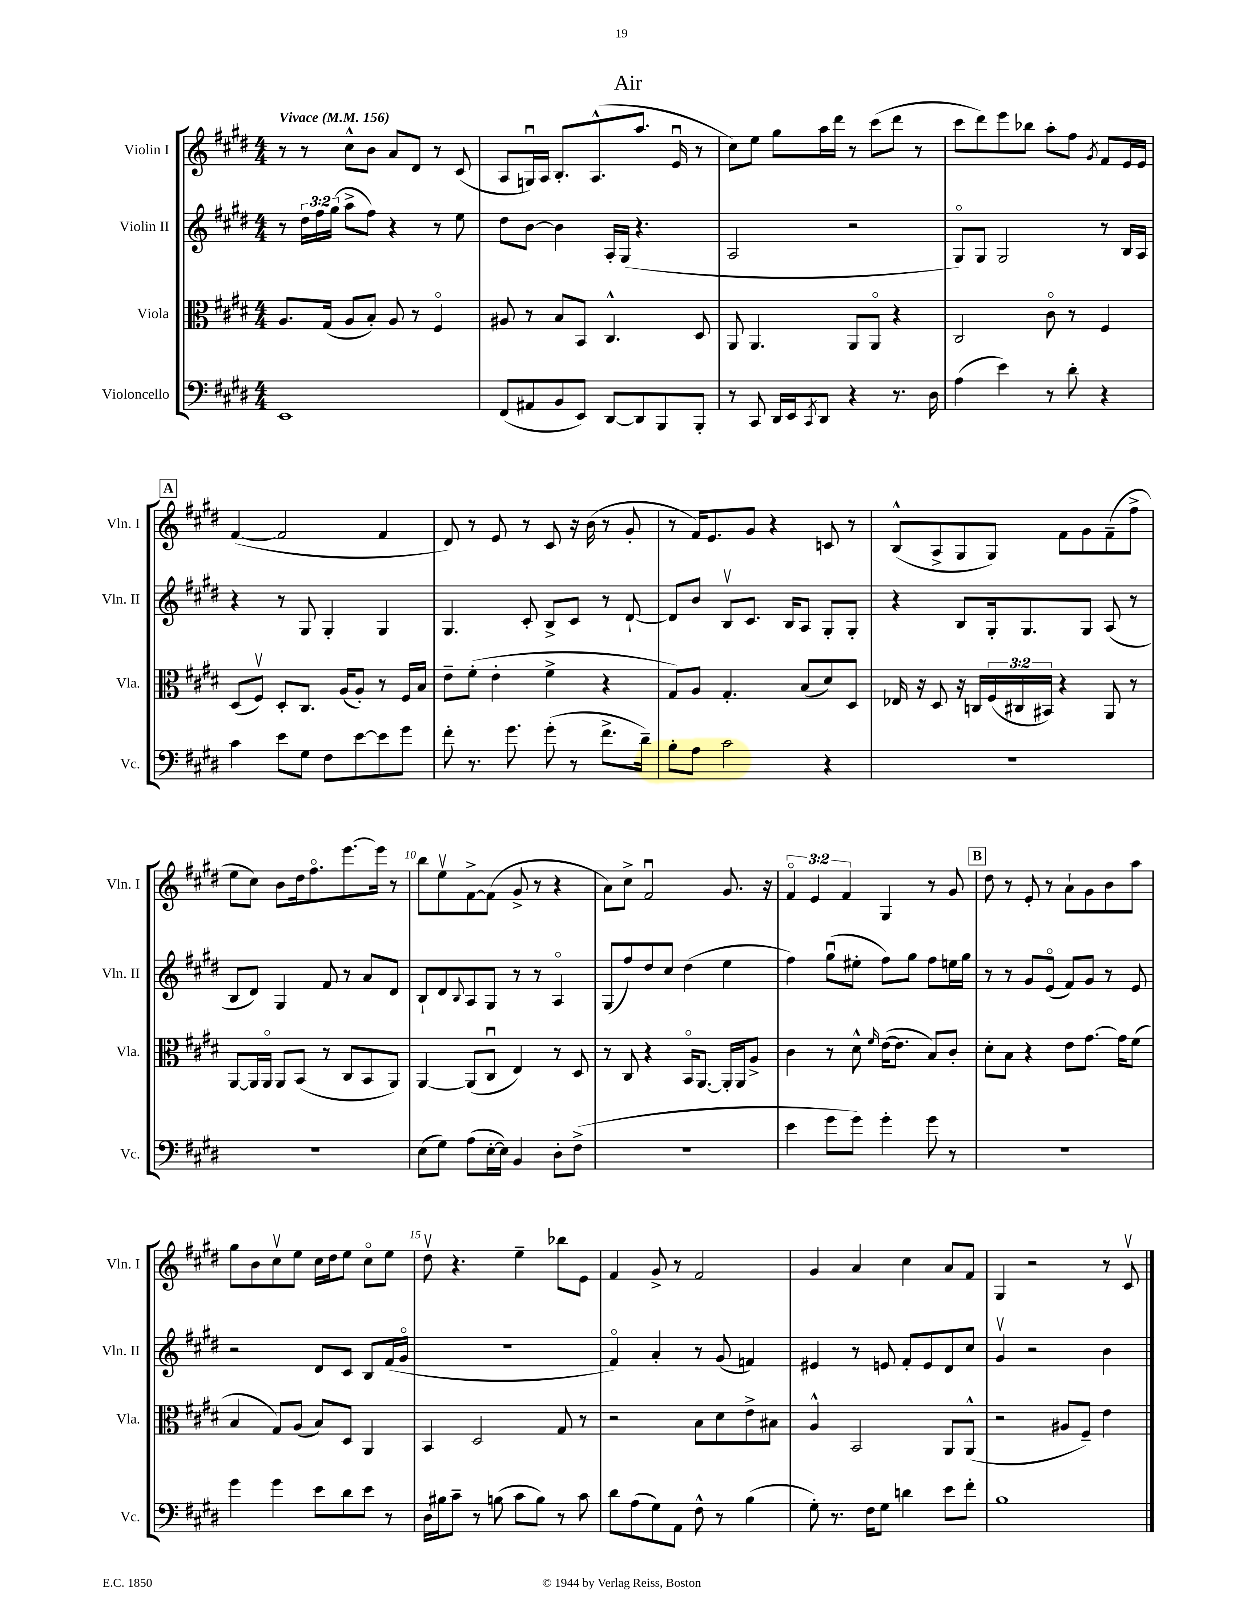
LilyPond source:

\header { title = "Air" }
<<
\new StaffGroup <<
\new Staff = "s0" \with { instrumentName = "Violin I" shortInstrumentName = "Vln. I" } {
    \clef treble \key e \major \numericTimeSignature \time 4/4 \override Staff.TupletNumber.text = #tuplet-number::calc-fraction-text \tempo "Vivace" 4 = 156
    r8 r8 cis''8-^ b'8 a'8 dis'8 r8 cis'8( |
    a8 g16\downbow) a16 b8.-. a8.-^( a''8. e'16\downbow r8 |
    cis''8) e''8 gis''8 a''16 dis'''16 r8 cis'''8( dis'''8 r8 |
    cis'''8 dis'''8) e'''8 bes''8 a''8-. fis''8 \acciaccatura { gis'8 } fis'8 e'16 e'16 |
    \mark \markup { \box "A" } fis'4~( fis'2 fis'4 |
    dis'8) r8 e'8 r8 cis'8 r16 b'16( r8 gis'8-. |
    r8 fis'16) e'8. gis'8 r4 c'8 r8 |
    b8-^( a8-> gis8 gis8) fis'8 gis'8 fis'8--( fis''8-> |
    e''8 cis''8) b'8 dis''16 fis''8.\flageolet e'''8.~ e'''16 r8 |
    b''8 e''8\upbow fis'8~-> fis'8( gis'8-> r8 r4 |
    a'8) cis''8-> fis'2\downbow gis'8. r16 |
    \tuplet 3/2 { fis'4\flageolet e'4 fis'4 } gis4 r8 gis'8 |
    \mark \markup { \box "B" } dis''8 r8 e'8-. r8 a'8-! gis'8 b'8 a''8 |
    gis''8 b'8 cis''8\upbow e''8 cis''16 dis''16 e''8 cis''8\flageolet e''8 |
    dis''8\upbow r4. e''4-- bes''8 e'8 |
    fis'4 gis'8-> r8 fis'2 |
    gis'4 a'4 cis''4 a'8 fis'8 |
    gis4 r2 r8 cis'8\upbow \bar "|." |
}
\new Staff = "s1" \with { instrumentName = "Violin II" shortInstrumentName = "Vln. II" } {
    \clef treble \key e \major \numericTimeSignature \time 4/4 \override Staff.TupletNumber.text = #tuplet-number::calc-fraction-text
    r8 \tuplet 3/2 { dis''16 fis''16 gis''16( } a''8-> fis''8) r4 r8 e''8 |
    dis''8 b'8~ b'4 a16-. gis16( r4. |
    a2 r2 |
    gis8\flageolet) gis8 gis2 r8 b16 a16 |
    \mark \markup { \box "A" } r4 r8 gis8 gis4-. gis4 |
    gis4. cis'8-. b8-> cis'8 r8 dis'8~-! |
    dis'8 b'8 b8\upbow cis'8. b16 a8 gis8-. gis8-. |
    r4 b8 gis16-. gis8. gis8 a8( r8 |
    b8 dis'8) gis4 fis'8 r8 a'8 dis'8 |
    b8-! dis'8 \appoggiatura { b8 } a8 gis8 r8 r8 a4\flageolet |
    gis8( fis''8) dis''8 cis''8 dis''4( e''4 |
    fis''4) gis''8\downbow( eis''8-. fis''8) gis''8 fis''8 e''16 gis''16 |
    \mark \markup { \box "B" } r8 r8 gis'8 e'8\flageolet( fis'8) gis'8 r8 e'8 |
    r2 dis'8 cis'8 b8 fis'16( gis'16\flageolet |
    R1 |
    fis'4\flageolet) a'4-. r8 gis'8( f'4) |
    eis'4 r8 e'8 fis'8-. e'8 dis'8 cis''8 |
    gis'4\upbow r2 b'4 \bar "|." |
}
\new Staff = "s2" \with { instrumentName = "Viola" shortInstrumentName = "Vla." } {
    \clef alto \key e \major \numericTimeSignature \time 4/4 \override Staff.TupletNumber.text = #tuplet-number::calc-fraction-text
    a8. gis16( a8 b8-.) a8 r8 fis4\flageolet |
    ais8 r8 b8 b,8 cis4.-^ dis8 |
    a,8 a,4. a,8 a,8\flageolet r4 |
    cis2 cis'8\flageolet r8 fis4 |
    \mark \markup { \box "A" } dis8( fis8\upbow) dis8-. cis8. a16( a8-.) r8 fis16 b16 |
    e'8-- fis'8-.( e'4-. fis'4-> r4 |
    gis8) a8 gis4.-. b8( dis'8) dis8 |
    ees16 r16 dis8 r16 c16 \tuplet 3/2 { fis16( cis16 bis,16) } r4 a,8 r8 |
    a,8~ a,16 a,16\flageolet a,8 b,8( r8 cis8 b,8 a,8) |
    a,4~ a,8( cis8\downbow e4) r8 dis8 |
    r8 cis8 r4 b,16\flageolet a,8.~ a,16-. a,16 a8-> |
    cis'4 r8 dis'8-^ \grace { fis'16 } e'16~( e'8. b8) cis'8-. |
    \mark \markup { \box "B" } dis'8-. b8 r4 e'8 gis'8.~ gis'16 fis'8( |
    b4 gis8) a8( b8) dis8 a,4 |
    b,4 dis2 gis8 r8 |
    r2 b8 dis'8 e'8-> bis8 |
    a4-^ b,2 a,8 a,8-^( |
    r2 ais8 fis8--) e'4 \bar "|." |
}
\new Staff = "s3" \with { instrumentName = "Violoncello" shortInstrumentName = "Vc." } {
    \clef bass \key e \major \numericTimeSignature \time 4/4
    e,1 |
    fis,8( ais,8 b,8 e,8) dis,8~ dis,8 b,,8 b,,8-. |
    r8 cis,8 dis,16 e,16 \acciaccatura { cis,8 } dis,8 r4 r8. dis16 |
    a4( e'4) r8 dis'8-. r4 |
    \mark \markup { \box "A" } cis'4 e'8 gis8 fis8 e'8~ e'8 gis'8 |
    fis'8-. r8. gis'8. gis'8-.( r8 fis'8.-> dis'16--) |
    b8-. a8 cis'2 r4 |
    R1 |
    R1 |
    e8( gis8) a8( e16~-. e16) b,4 dis8-. fis8->( |
    R1 |
    e'4 gis'8 gis'8) gis'4-. gis'8 r8 |
    \mark \markup { \box "B" } R1 |
    gis'4 gis'4 e'8 dis'8 e'8 r8 |
    dis16 bis16 cis'8-- r8 b8( cis'8 b8) r8 cis'8 |
    dis'8 a8( gis8) a,8 fis8-^ r8 b4( |
    gis8-.) r8. fis16 gis8 d'4 e'8 fis'8-. |
    b1 \bar "|." |
}
>>
>>
\layout { \context { \Score \override BarNumber.break-visibility = ##(#f #t #t) barNumberVisibility = #(every-nth-bar-number-visible 5) } }
